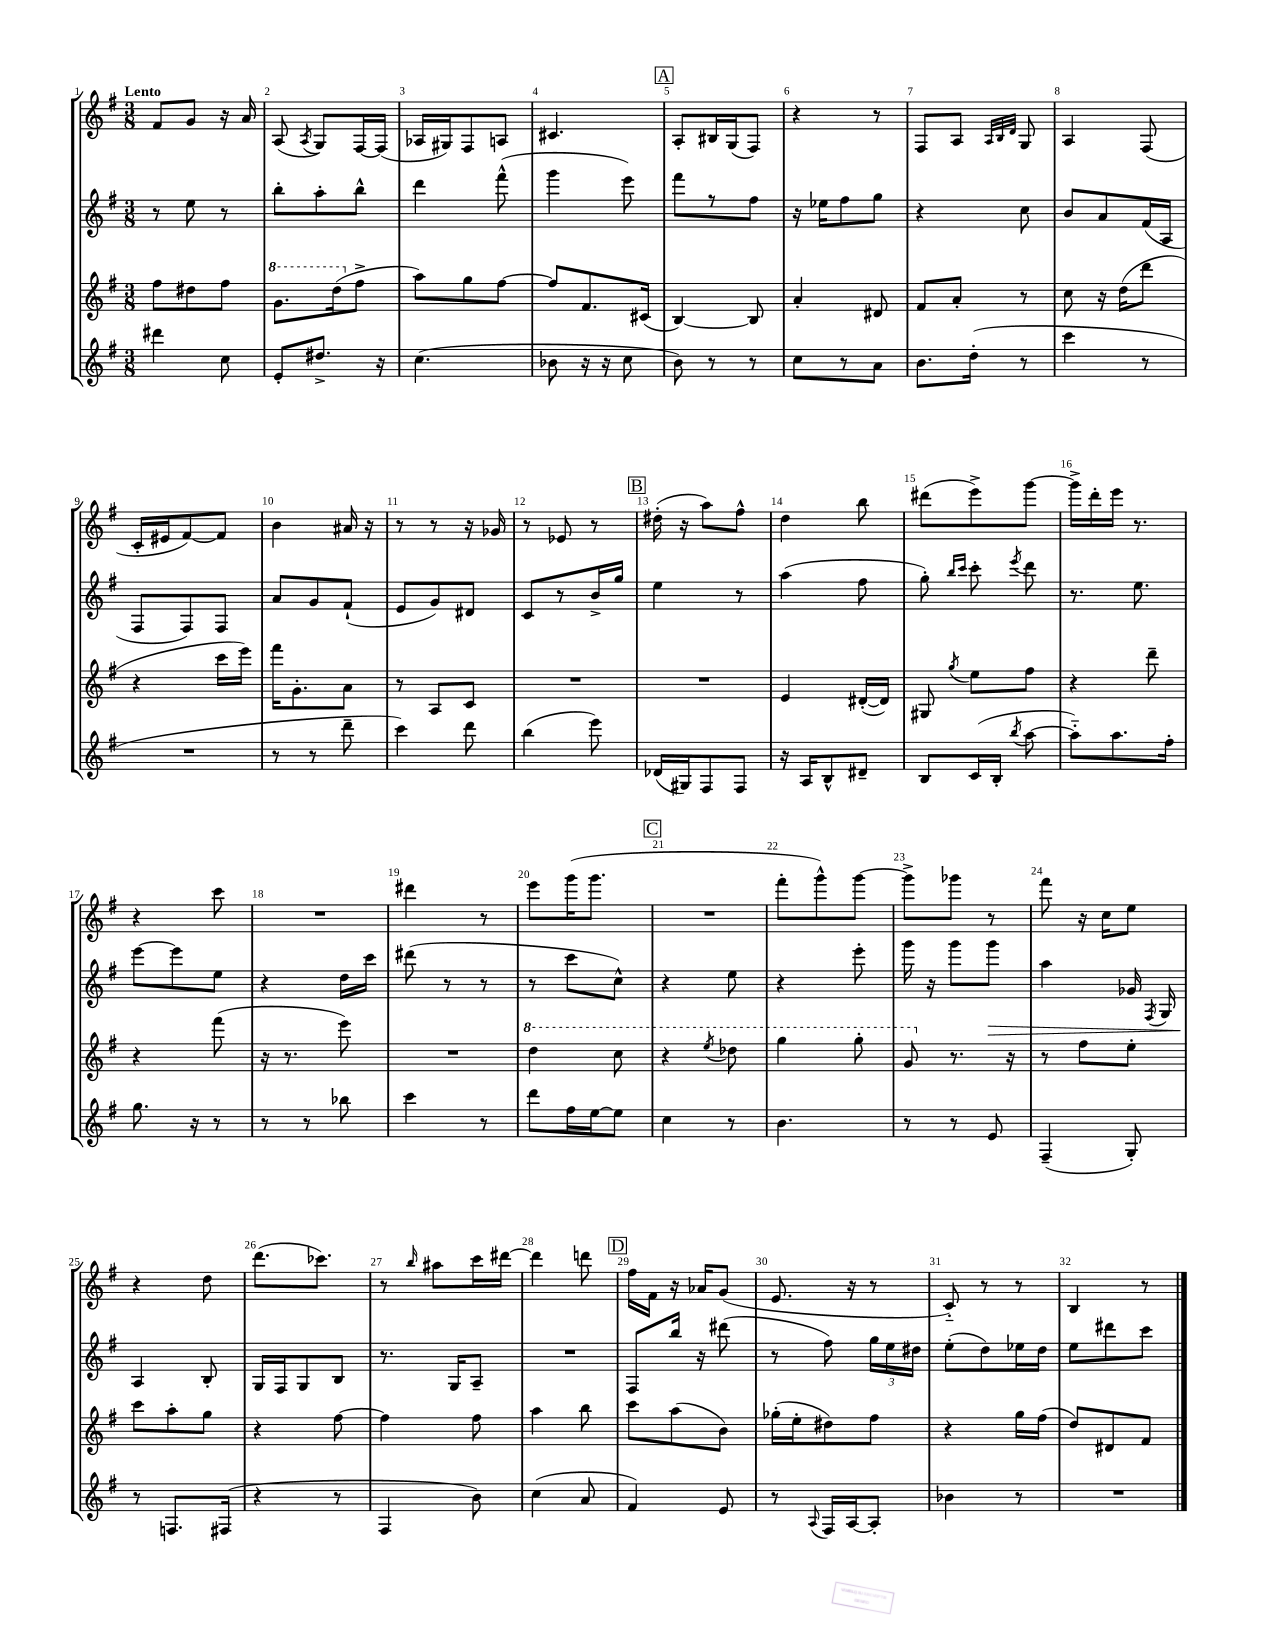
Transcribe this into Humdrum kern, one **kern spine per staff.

**kern	**kern	**kern	**kern
*staff4	*staff3	*staff2	*staff1
*clefG2	*clefG2	*clefG2	*clefG2
*k[f#]	*k[f#]	*k[f#]	*k[f#]
*M3/8	*M3/8	*M3/8	*M3/8
4ddd#	8ff#	8r	8f#
.	8dd#	8ee	8g
8cc	8ff#	8r	16r
.	.	.	16a
=	=	=	=
8e'	8.gg	8bb'	(8A
.	.	.	8qA
8.dd#^	.	8aa'	8G)
.	(16ddd	.	.
.	8ff#^	8bb^^	[16F#
16r	.	.	(16F#]
=	=	=	=
(4.cc	8aa)	4ddd	16A-
.	.	.	16G#)
.	8gg	.	8F#
.	[8ff#	(8fff#^^	8A
=	=	=	=
8b-	8ff#]	4ggg	4.c#
16r	8.f#	.	.
16r	.	.	.
8cc	.	8eee)	.
.	(16c#	.	.
=	=	=	=
8b)	[4B)	8fff#	8A'
8r	.	8r	16B#
.	.	.	(16G
8r	8B]	8ff#	8F#)
=	=	=	=
8cc	4a'	16r	4r
.	.	16ee-	.
8r	.	8ff#	.
8a	8d#	8gg	8r
=	=	=	=
8.b	8f#	4r	8F#
.	8a'	.	8A
(16dd'	.	.	.
.	.	.	32qqA
.	.	.	32qqB
.	.	.	32qqd
8r	8r	8cc	8G
=	=	=	=
4ccc	8cc	8b	4A
.	16r	8a	.
.	(16dd	.	.
8r	8ddd	(16f#	(8F#
.	.	16A	.
=	=	=	=
4.r	4r	8F#	16c'
.	.	.	16e#
.	.	8F#)	[8f#)
.	16ccc	8F#	8f#]
.	16eee)	.	.
=	=	=	=
8r	16fff#	8a	4b
.	8.g'	.	.
8r	.	8g	.
8ddd~	8a	(8f#`	16a#
.	.	.	16r
=	=	=	=
4ccc)	8r	8e	8r
.	8A	8g)	8r
8ddd	8c	8d#	16r
.	.	.	16g-
=	=	=	=
(4bb	4.r	8c	8r
.	.	8r	8e-
8eee)	.	16b^	8r
.	.	16gg	.
=	=	=	=
(16d-	4.r	4ee	(16dd#'
16G#)	.	.	16r
8F#	.	.	8aa)
8F#	.	8r	8ff#^^
=	=	=	=
16r	4e	(4aa	4dd
16A	.	.	.
8B^^	.	.	.
8d#~	([16d#'	8ff#	8bb
.	16d#])	.	.
=	=	=	=
8B	8G#	8gg')	(8ddd#
.	.	16qqbb	.
.	8qgg	16qqccc	.
(16c	8ee	8ccc'	8eee^)
16B'	.	.	.
8qbb	.	8qeee	.
[8aa	8ff#	8ddd	[8ggg
=	=	=	=
8aa'~])	4r	8.r	16ggg^]
.	.	.	16ddd'
8.aa	.	.	16eee
.	.	8.ee	8.r
.	8ddd~	.	.
16ff#'	.	.	.
=	=	=	=
8.gg	4r	[8eee	4r
.	.	8eee]	.
16r	.	.	.
8r	(8fff#	8ee	8ccc
=	=	=	=
8r	16r	4r	4.r
.	8.r	.	.
8r	.	.	.
8bb-	8eee)	16dd	.
.	.	16ccc	.
=	=	=	=
4ccc	4.r	(8ddd#	4ddd#
.	.	8r	.
8r	.	8r	8r
=	=	=	=
8ddd	4ddd	8r	8eee
16ff#	.	8ccc	(16ggg
[16ee	.	.	8.ggg
8ee]	8ccc	8cc^^)	.
=	=	=	=
4cc	4r	4r	4.r
.	8qeee	.	.
8r	8ddd-	8ee	.
=	=	=	=
4.b	4ggg	4r	8fff#'
.	.	.	8ggg^^)
.	8ggg'	8eee'	[8ggg
=	=	=	=
8r	8gg	16ggg	8ggg^]
.	.	16r	.
8r	8.r	8ggg	8ggg-
8e	.	8ggg	8r
.	16r	.	.
=	=	=	=
(4F#~	8r	4aa	8fff#
.	8ff#	.	16r
.	.	.	16cc
8G')	8ee'	16g-	8ee
.	.	8qF#	.
.	.	16G	.
=	=	=	=
8r	8ccc	4A	4r
8.F	8aa'	.	.
.	8gg	8B'	8dd
(16F#	.	.	.
=	=	=	=
4r	4r	16G	(8.ddd
.	.	16F#	.
.	.	8G	.
.	.	.	8.ccc-)
8r	[8ff#	8B	.
=	=	=	=
4F#	4ff#]	8.r	8r
.	.	.	16qqbb
.	.	.	8aa#
.	.	16G	.
8b)	8ff#	8A~	16ccc
.	.	.	[16ddd#
=	=	=	=
(4cc	4aa	4.r	4ddd#]
8a	8bb	.	8ddd
=	=	=	=
4f#)	8ccc	8F#	16ff#
.	.	.	16f#
.	(8aa	16bb	16r
.	.	16r	16a-
8e	8b)	(8ddd#	(8g
=	=	=	=
8r	(16gg-'	8r	8.e
.	16ee'	.	.
8qqA	.	.	.
16F#	8dd#)	8ff#)	.
[16A	.	.	16r
8A']	8ff#	24gg	8r
.	.	24ee	.
.	.	24dd#	.
=	=	=	=
4b-	4r	(8ee'	8c'~)
.	.	8dd)	8r
8r	16gg	16ee-	8r
.	(16ff#	16dd	.
=	=	=	=
4.r	8dd)	8ee	4B
.	8d#	8ddd#	.
.	8f#	8ccc	8r
==	==	==	==
*-	*-	*-	*-
